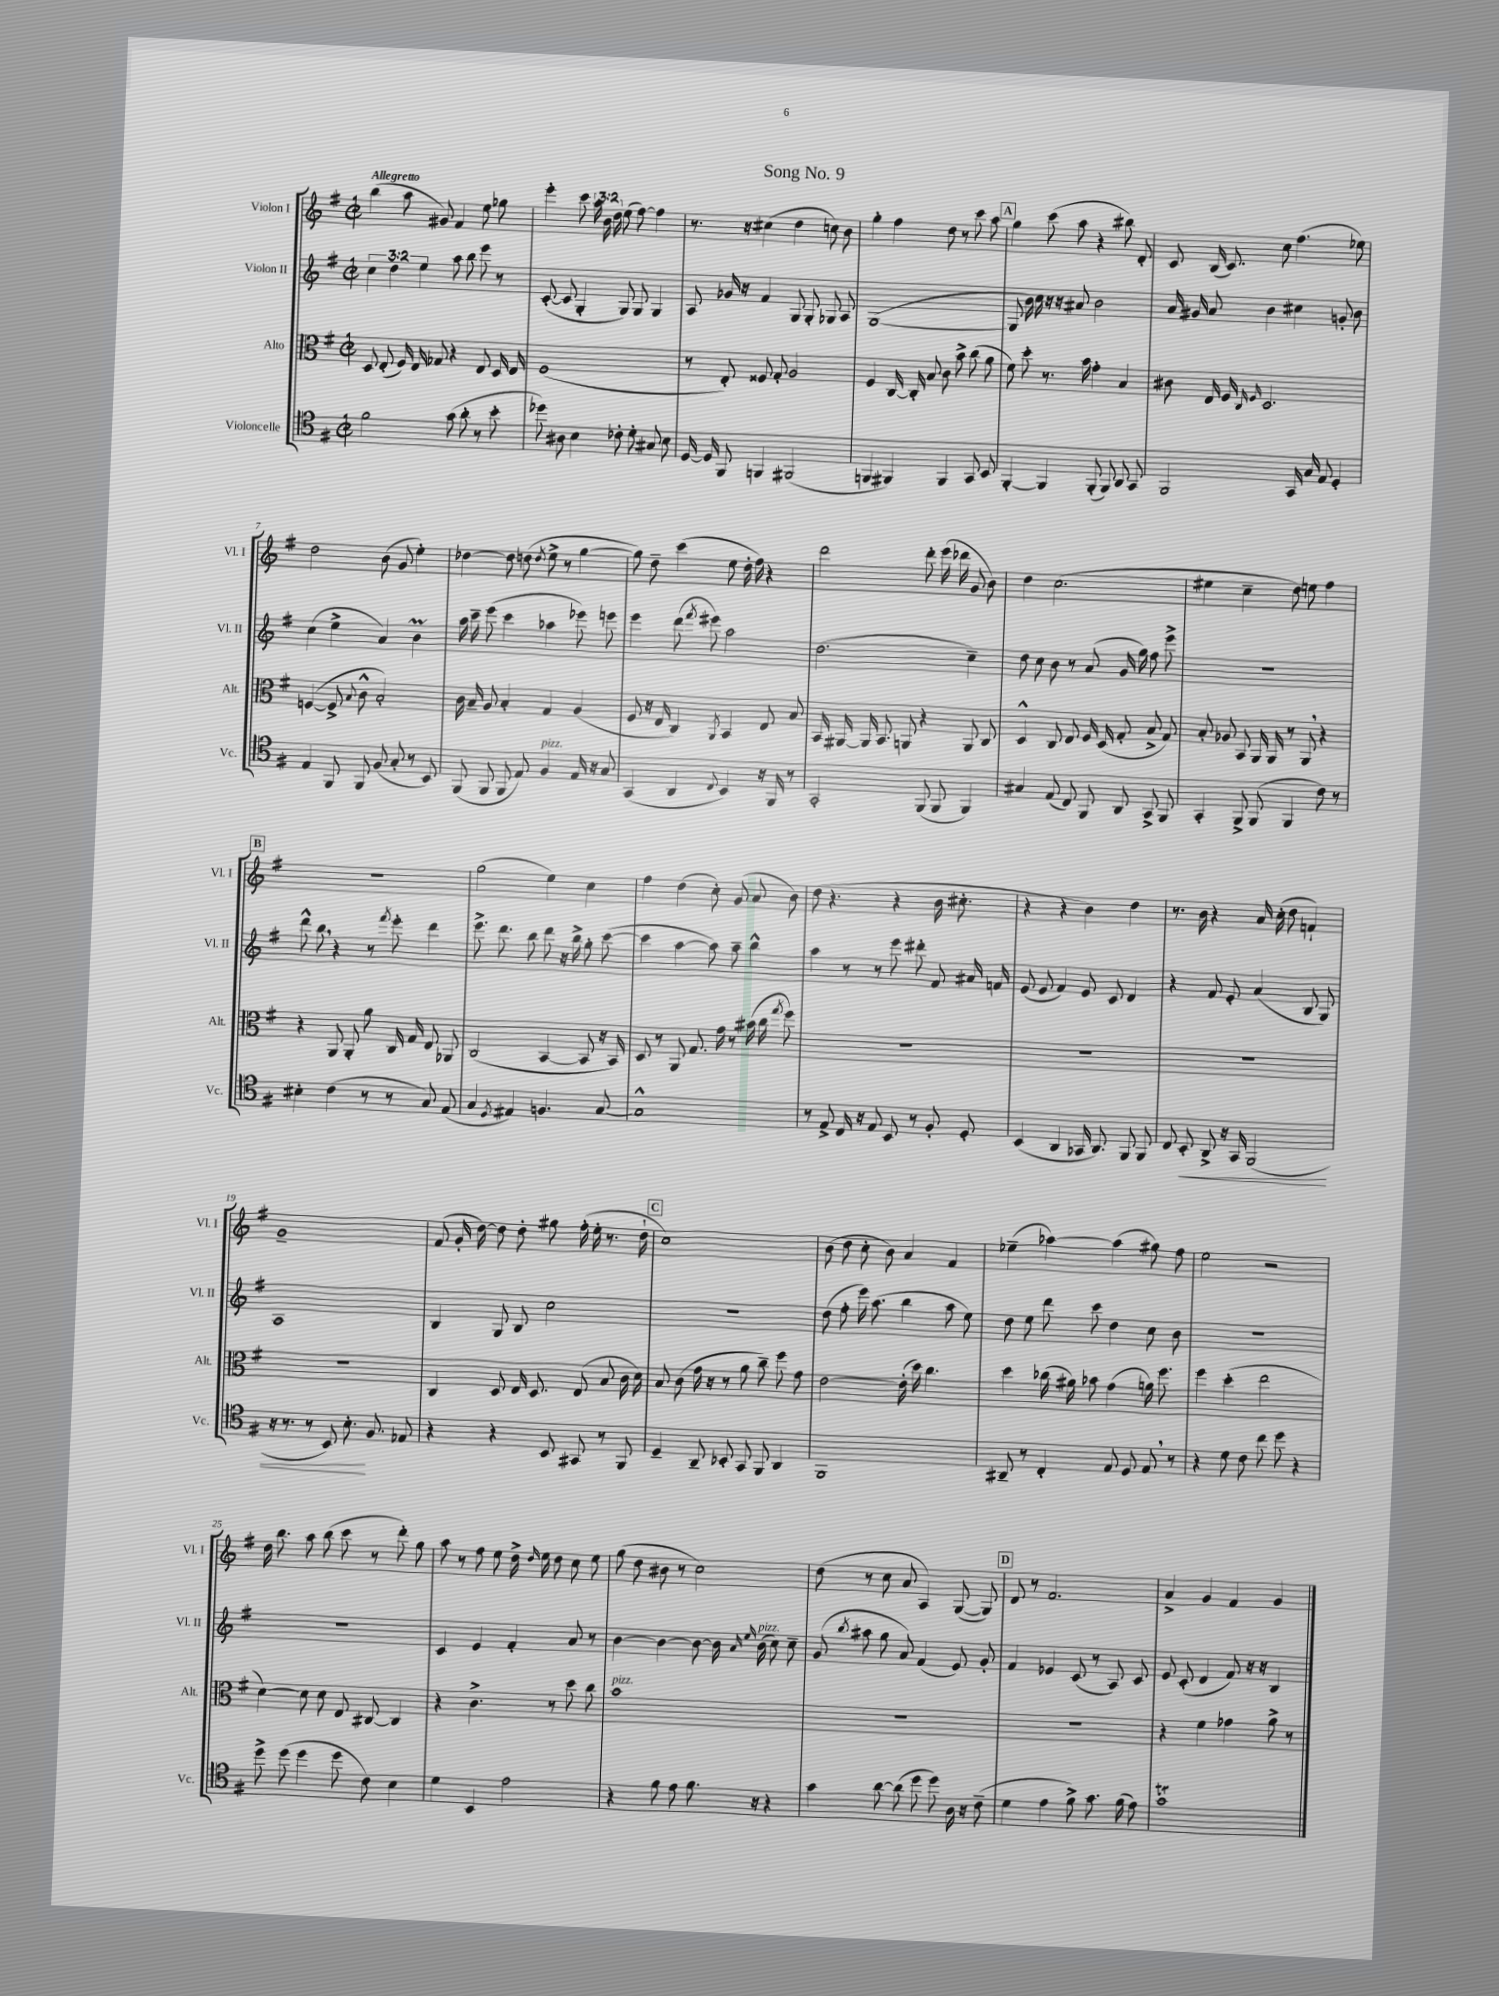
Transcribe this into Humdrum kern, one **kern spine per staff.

**kern	**kern	**kern	**kern
*staff4	*staff3	*staff2	*staff1
*clefC4	*clefC3	*clefG2	*clefG2
*k[f#]	*k[f#]	*k[f#]	*k[f#]
*M2/2	*M2/2	*M2/2	*M2/2
*met(c|)	*met(c|)	*met(c|)	*met(c|)
2f#	8D	6cc	(4bb
.	(8E'	.	.
.	.	6dd	.
.	16F#)	.	8aa
.	16E	.	.
.	.	6ee	.
.	8G-	.	8g#)
(8g	4r	8aa	4f#
8a'	.	8bb	.
8r	8E	8eee	8ee
8b'	16D	8r	8gg-
.	16E	.	.
=	=	=	=
8dd-)	(1F#	([8c'	4eee'
8A#	.	8c]	.
4B	.	4G'	8ccc
.	.	.	24aa
.	.	.	24b
.	.	.	24dd
8c-'	.	8G)	(8ee
8d'	.	8G	[8ff#)
8G#	.	4G	4ff#]
8B	.	.	.
=	=	=	=
[16D	8r	8A	8.r
16D]	.	.	.
8FF#	8E')	16g-	.
.	.	16r	16r
4FF	8F##	4f#	(4cc#
.	8G'	.	.
(2FF#	2A	8G	4dd
.	.	8G'	.
.	.	8G-	8cc)
.	.	8A	8b
=	=	=	=
4FF	4F#	([1G	4gg'
4FF#)	[16C	.	4ff#
.	16C']	.	.
.	8B	.	.
4FF#	8c	.	8dd
.	8b^	.	8r
8GG	(8cc	.	8ccc
8BB	8a	.	8aa
=	=	=	=
[4FF#'	8f#)	8G]	4gg
.	8dd'	16b)	.
.	.	16cc	.
4FF#]	8.r	16r	(8ccc
.	.	16r	.
.	.	8a#	8aa
.	16b	.	.
(8FF#'	4g'	2b	4r
8FF#)	.	.	.
8AA	4B	.	8bb#)
8GG	.	.	8d'
=	=	=	=
2FF#	8c#	16a	8c
.	.	16g#	.
.	16E	8a	(16B
.	16F#	.	8.c)
.	16qqC	.	.
.	16qqF#	.	.
.	2.D	4b	.
.	.	.	8cc
16GG	.	4cc#	(4.ff#
16G	.	.	.
8E	.	.	.
4D'	.	8g'	.
.	.	8b	8ee-)
=	=	=	=
4E	([4F	(4cc	2dd
8FF#	8F^]	4ee^	.
.	8qqB	.	.
8FF#	8c^^	.	.
(8F#	2B')	4a)	(8b
8G'	.	.	8g
8r	.	4b	4ee')
8BB)	.	.	.
=	=	=	=
(8FF#	16c	16aa	[4dd-
.	16B~	16ccc~	.
8FF#	8A	(8eee	.
8FF#	4B'	4ccc	8dd-]
8E)	.	.	(8dd
.	.	.	8qdd
4F#	4G	4aa-	8ee^
.	.	.	8r
16E	(4A	8eee-)	[4gg
16r	.	.	.
8G	.	8eee	.
=	=	=	=
(4GG	8F#	4eee	8gg])
.	16r	.	8dd~
.	16E	.	.
4AA	4C)	(8ddd	(4ccc
.	.	8qfff#	.
.	.	8eee#)	.
8qqC	8qAA	.	.
4BB)	4BB	2aa	8ee
.	.	.	16dd'
.	.	.	16ff#)
16r	8E	.	4r
16FF#	.	.	.
8r	8B	.	.
=	=	=	=
2GG'	16BB	(2.dd	2ddd
.	[16AA#	.	.
.	16AA#]	.	.
.	8.BB	.	.
.	8AA	.	.
(8FF#	4r	.	8ddd'
8FF#	.	.	(16eee
.	.	.	16ddd-
4FF#)	8AA	4cc~)	8g
.	8C	.	8b)
=	=	=	=
4G#	4D^^	8dd	4dd
.	.	8cc	.
(8E	8C	8b	(2.cc
8C)	8E	8r	.
8FF#	16F#	(8a	.
.	(16D	.	.
8AA	8G'	16g	.
.	.	16gg)	.
8GG^	8B^	8ff#	.
8FF#	8G)	8eee^	.
=	=	=	=
4GG'	8B'	1r	4ee#
.	8A-	.	.
8FF#^	8BB	.	4cc~
(8FF#	16AA	.	.
.	16AA	.	.
4FF#	8r	.	8dd)
.	8AA	.	8ee
8c)	4r	.	4ff#
8r	.	.	.
=	=	=	=
4B#'	4r	8ddd^^	1r
.	.	8bb	.
(4c	8AA	4r	.
.	8AA'	.	.
8r	8a	8r	.
.	.	8qfff#	.
8r	16C	8eee'	.
.	16G	.	.
8G)	8E	4ddd	.
(8E	8AA-	.	.
=	=	=	=
4G	(2C	8.eee^	(2gg
.	.	8.ddd	.
8qD	.	.	.
4E#)	.	.	.
.	.	8bb	.
4.F	[4BB	8ddd	4ee)
.	.	16r	.
.	.	16bb^	.
.	8BB]	8gg'	4cc
[8G	16r	([8ccc	.
.	16BB)	.	.
=	=	=	=
1G^^]	8D	4ccc]	4ff#
.	8r	.	.
.	8AA	[4aa	(4dd
.	8.G	.	.
.	.	8aa])	8cc')
.	16g	.	.
.	8r	8aa~	(8g
.	(16b#	4bb^^	8a
.	16cc	.	.
.	8qgg	.	.
.	8ff#)	.	8b)
=	=	=	=
8r	1r	4aa	(8dd
8E^	.	.	4.r
16C	.	8r	.
16r	.	.	.
8E	.	8r	.
8BB	.	8eee	4r
8r	.	8ddd#'	.
8F#'	.	8f#	16b
.	.	.	8.cc#'
8D'	.	16a#	.
.	.	16f	.
=	=	=	=
(4BB	1r	(8e	4r
.	.	8e	.
4AA	.	4f#)	4r
16GG-	.	8e	4b)
8.AA)	.	.	.
.	.	8c	.
8FF#	.	4d	4dd
8FF#	.	.	.
=	=	=	=
8C	1r	4r	8.r
8BB'	.	.	.
.	.	.	16b
8AA^	.	8f#	4r
16r	.	8e'	.
16GG	.	.	.
(2FF#	.	(4a	16a
.	.	.	(16cc'
.	.	.	8dd
.	.	8B	4f`)
.	.	8G)	.
=	=	=	=
16r	1r	1A	1g~
8.r	.	.	.
8r	.	.	.
8BB)	.	.	.
8.B'	.	.	.
8.F#	.	.	.
8E-	.	.	.
=	=	=	=
4r	4C	4B	(8f#
.	.	.	16g'
.	.	.	[16dd)
4r	8D	8G	8dd]
.	16E	8B	8dd'
.	8.D	.	.
8BB	.	2cc	8gg#
8GG#	(8E	.	(16ff#'
.	.	.	16ee'
8r	8B	.	8.r
8FF#	16c	.	.
.	16d)	.	16dd`
=	=	=	=
4D~	8B	1r	1cc)
.	(8c	.	.
8AA~	16g	.	.
.	16r	.	.
8BB-'	8r	.	.
8GG	8a	.	.
8FF#	8cc~)	.	.
4AA	8ff#	.	.
.	8g	.	.
=	=	=	=
1FF#	[2e	(8dd	(8b
.	.	8ff#'	8dd
.	.	16eee)	8cc'
.	.	(8.aa	.
.	.	.	8b)
.	(16e']	4bb	4a
.	16dd)	.	.
.	4.cc	.	.
.	.	8aa	4f#
.	.	8ee)	.
=	=	=	=
8AA#~	4dd	8dd	(4ee-~
8r	.	8ee	.
4C'	(16cc-	8ddd	[4aa-)
.	16a#)	.	.
.	8b-	8ccc	.
8E	(4g	4dd	(4aa-]
8D	.	.	.
8E	16a)	8cc	8gg#)
.	8.ff#	.	.
8r	.	8b	8ff#
=	=	=	=
4r	4ff#	1r	2ee
8d	(4dd'	.	.
8c	.	.	.
8cc	2ee	.	2r
8dd	.	.	.
4r	.	.	.
=	=	=	=
8dd^	[4d)	1r	16dd
.	.	.	8.bb
(8dd	.	.	.
4dd	8d]	.	8aa
.	8d	.	(8bb
8dd	8E	.	8ccc
8c)	[8C#	.	8r
4B	4C#]	.	8ddd')
.	.	.	8gg
=	=	=	=
4d	4r	4c	8aa
.	.	.	8r
4BB	4.c^	4e	8ff#
.	.	.	8ee
2e	.	4f#'	16dd^
.	.	.	16qqdd
.	.	.	16ee
.	8r	.	8dd
.	8dd	8a	8cc
.	8cc	8r	8ee
=	=	=	=
4r	1b	[4b	(8gg
.	.	.	8dd
8f#	.	4b_	8b#
8e	.	.	8r
8.f#	.	8b_	2cc)
.	.	16b]	.
.	.	16qqa	.
.	.	16qqee	.
16r	.	(16b	.
4r	.	8cc)	.
.	.	8cc~	.
=	=	=	=
4g	1r	(8g	(8dd
.	.	8qbb	.
.	.	8aa#	8r
[8a	.	8gg	8cc
(8a]	.	8a)	8a
8dd	.	(4f#	4A)
8dd)	.	.	.
16A	.	8e)	([8G
16r	.	.	.
(8c~	.	8g'	8G])
=	=	=	=
4d	1r	4f#	8d
.	.	.	8r
4e	.	4e-	2.f#
8f#^)	.	(8c	.
8.g	.	8r	.
.	.	8A)	.
(16f#	.	.	.
8e)	.	8c	.
=	=	=	=
1g	4r	8e	4a^
.	.	(8c'	.
.	4f#	4d	4g
.	4g-	8f#)	4f#
.	.	16r	.
.	.	16r	.
.	8a^	4B	4g
.	8r	.	.
==	==	==	==
*-	*-	*-	*-
